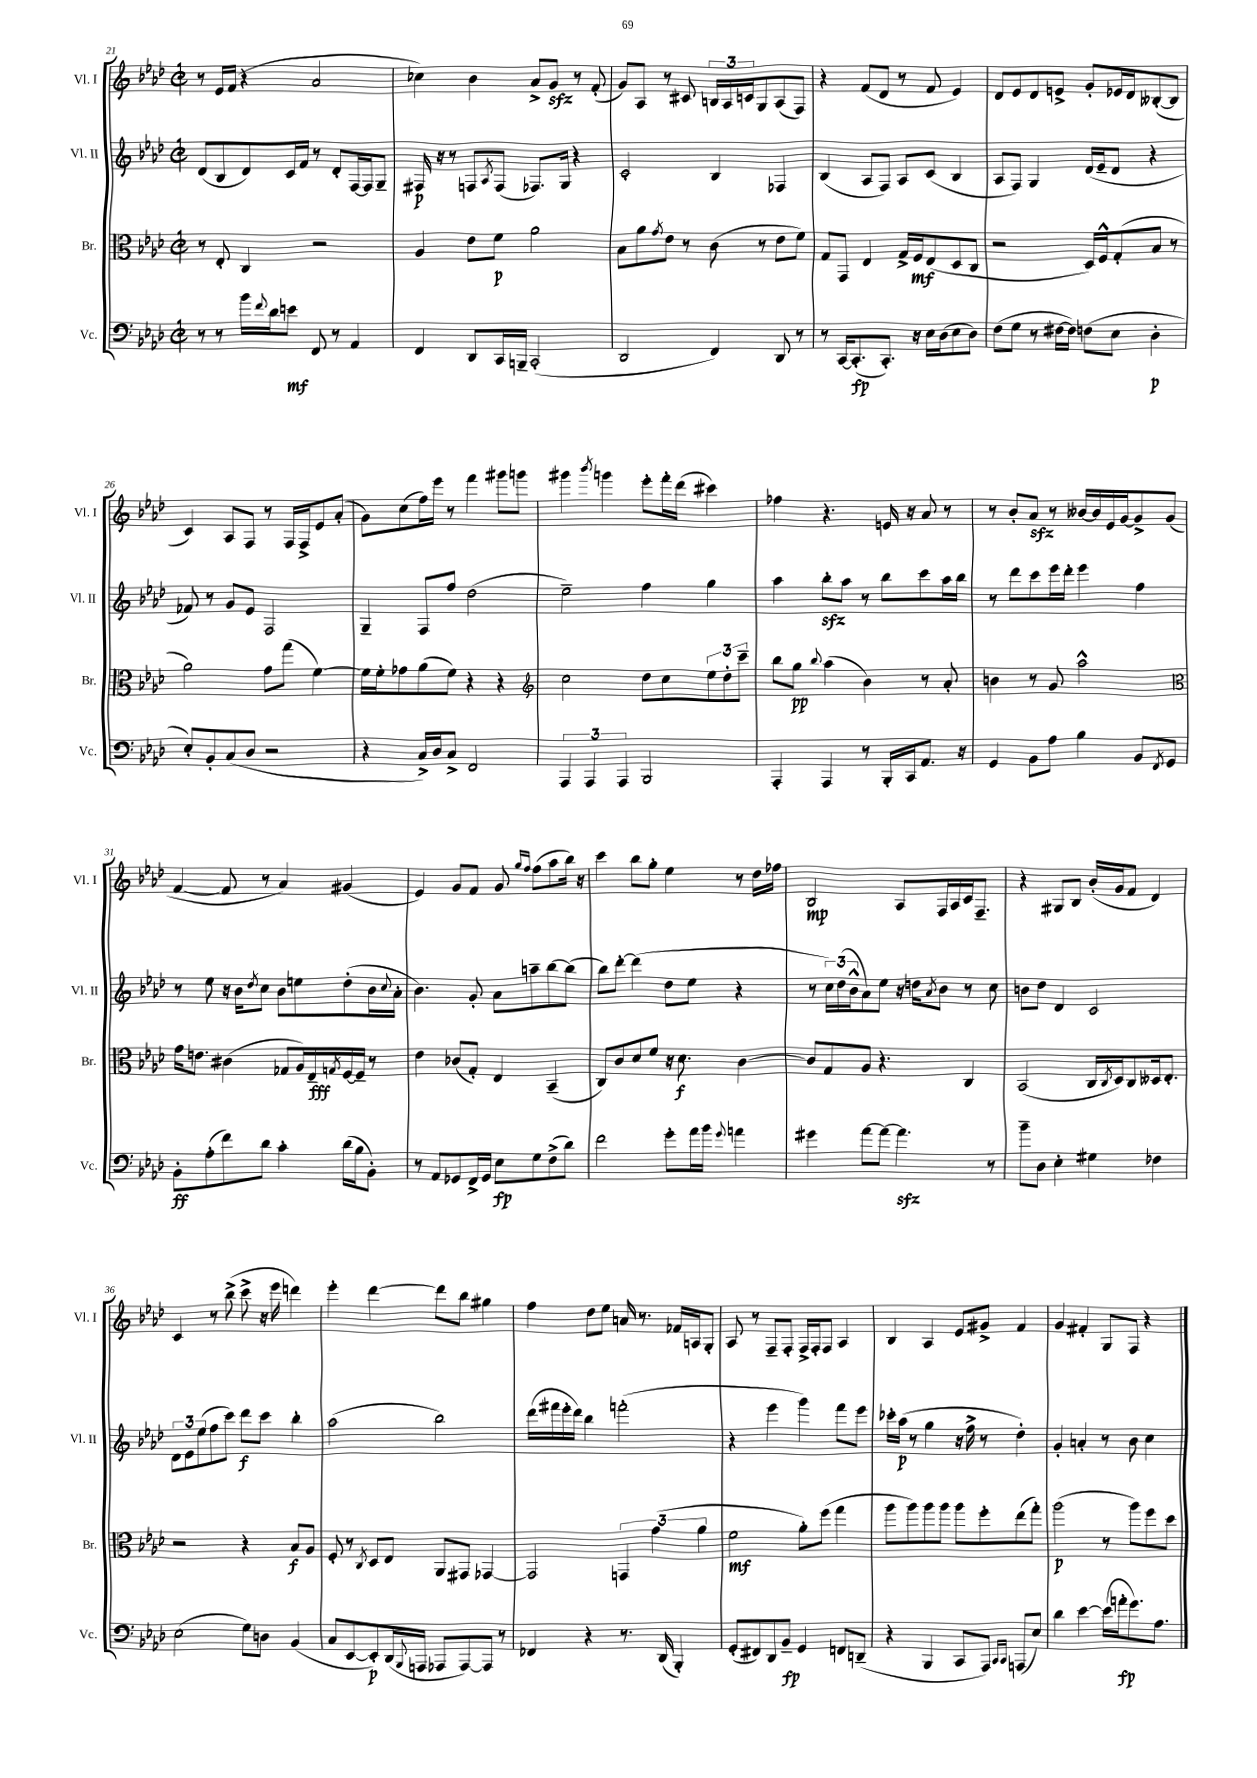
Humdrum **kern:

**kern	**dynam	**kern	**dynam	**kern	**dynam	**kern	**dynam
*part4	*part4	*part3	*part3	*part2	*part2	*part1	*part1
*staff4	*staff4	*staff3	*staff3	*staff2	*staff2	*staff1	*staff1
*I"Vc.	*	*I"Br.	*	*I"Vl. II	*	*I"Vl. I	*
*I'Vc.	*	*I'Br.	*	*I'Vl. II	*	*I'Vl. I	*
*clefF4	*	*clefC3	*	*clefG2	*	*clefG2	*
*k[b-e-a-d-]	*	*k[b-e-a-d-]	*	*k[b-e-a-d-]	*	*k[b-e-a-d-]	*
*M2/2	*	*M2/2	*	*M2/2	*	*M2/2	*
*met(c|)	*	*met(c|)	*	*met(c|)	*	*met(c|)	*
=21	=21	=21	=21	=21	=21	=21	=21
8r	.	8r	.	(8d-/L	.	8r	.
8r	.	8E-'/	.	8B-/	.	16e-/LL	.
.	.	.	.	.	.	(16f/JJ	.
16b-\LL	.	4C/	.	8d-/)	.	4r	.
8qqf/	.	.	.	.	.	.	.
16d-\J	.	.	.	.	.	.	.
8en\J	mf	.	.	16c/L	.	.	.
.	.	.	.	16f/JJ	.	.	.
8FF/	.	2r	.	8r	.	2a-/	.
8r	.	.	.	8d-'/L	.	.	.
4AA-/	.	.	.	[16F/L	.	.	.
.	.	.	.	16F/J]	.	.	.
.	.	.	.	8G~/J	.	.	.
=22	=22	=22	=22	=22	=22	=22	=22
4FF/	.	4A-/	.	16F#X/	p	4cc-X\)	.
.	.	.	.	16r	.	.	.
.	.	.	.	8r	.	.	.
8DD-/L	.	8e-\L	.	8Fn/L	.	4b-\	.
.	.	.	.	8qA-/	.	.	.
16CC/L	.	8f\J	p	(8F/J	.	.	.
16BBBn~/JJ	.	.	.	.	.	.	.
(2CC'/	.	2a-\	.	8.F-X/L)	.	8a-^/L	.
.	.	.	.	.	.	8gzz/J	.
.	.	.	.	16G/Jk	.	.	.
.	.	.	.	4r	.	8r	.
.	.	.	.	.	.	(8f'/	.
=23	=23	=23	=23	=23	=23	=23	=23
2DD-/	.	8B-\L	.	2c'/	.	8g/L)	.
.	.	8a-\	.	.	.	8A-/J	.
.	.	8qg/	.	.	.	.	.
.	.	8e-\J	.	.	.	8r	.
.	.	8r	.	.	.	8c#X/	.
4FF/)	.	(8c\	.	4B-/	.	24Bn/LL	.
.	.	.	.	.	.	24A-/	.
.	.	.	.	.	.	24cn/J	.
.	.	8r	.	.	.	8G/	.
8DD-/	.	8e-\L	.	4F-X/	.	(8A-/	.
8r	.	8f\J)	.	.	.	8F/J)	.
=24	=24	=24	=24	=24	=24	=24	=24
8r	.	8G/L	.	(4B-/	.	4r	.
[16CC/KL	.	8GG/J	.	.	.	.	.
(8.CC'/]	fp	.	.	.	.	.	.
.	.	4E-/	.	8A-/L	.	(8f/L	.
8.CC'/J)	.	.	.	8F/J)	.	8d-/J	.
.	.	16G^/LL	.	8A-/L	.	8r	.
16r	.	16F/J	mf	.	.	.	.
16E-\LL	.	(8E-/	.	(8c/J	.	8f/	.
(16D-\J	.	.	.	.	.	.	.
8E-\	.	8D-/	.	4B-/	.	4e-/)	.
8D-\J)	.	8C/J	.	.	.	.	.
=25	=25	=25	=25	=25	=25	=25	=25
(8F\L	.	2r	.	8A-/L	.	8d-/L	.
8G\J	.	.	.	8F/J)	.	8e-/	.
8r	.	.	.	4G/	.	8d-/	.
[16F#X\LL	.	.	.	.	.	8en^/J	.
16F#\JJ])	.	.	.	.	.	.	.
(8Fn\L	.	16D-/LL)	.	(16d-/LL	.	8g'/L	.
.	.	16F^^/J	.	16e-~/J	.	.	.
8E-\J	.	(8G'/	.	8d-/J	.	16e-X/L	.
.	.	.	.	.	.	16d-/J	.
4D-'\	p	8B-/J	.	4r	.	([8B--X'/	.
.	.	8r	.	.	.	8B--/J]	.
!!LO:LB:g=z
=26	=26	=26	=26	=26	=26	=26	=26
8E-'/L)	.	2a-\)	.	8f-X/)	.	4c/)	.
8BB-'/	.	.	.	8r	.	.	.
(8C/	.	.	.	8g/L	.	8A-/L	.
8D-/J	.	.	.	8e-/J	.	8F/J	.
2r	.	8g\L	.	2F/	.	8r	.
.	.	(8gg\J	.	.	.	16F/LL	.
.	.	.	.	.	.	16F^/J	.
.	.	[4f\)	.	.	.	8e-/	.
.	.	.	.	.	.	(8a-'/J	.
=27	=27	=27	=27	=27	=27	=27	=27
4r	.	16f\LL]	.	4G~/	.	8g\L)	.
.	.	16f'\J	.	.	.	.	.
.	.	8g-X\	.	.	.	(8cc\	.
16C^/LL)	.	(8a-\	.	8F/L	.	16ff\L)	.
16D-/J	.	.	.	.	.	16eee-\JJ	.
8C^/J	.	8f\J)	.	8ff/J	.	8r	.
2FF/	.	4r	.	(2dd-\	.	4fff\	.
.	.	4r	.	.	.	8ggg#X\L	.
.	.	.	.	.	.	8gggn\J	.
=28	=28	=28	=28	=28	=28	=28	=28
*	*	*clefG2	*	*	*	*	*
6AAA-/	.	2cc\	.	2ee-~\)	.	4ggg#X\	.
6AAA-/	.	.	.	.	.	.	.
.	.	.	.	.	.	8qbbb-/	.
.	.	.	.	.	.	4gggn\	.
6AAA-/	.	.	.	.	.	.	.
2BBB-/	.	8dd-\L	.	4ff\	.	8eee-'\L	.
.	.	8cc\	.	.	.	16fff'\L	.
.	.	.	.	.	.	(16ddd-\JJ	.
.	.	12ee-\	.	4gg\	.	4ccc#X\)	.
.	.	12dd-'\	.	.	.	.	.
.	.	12ccc~\J	.	.	.	.	.
=29	=29	=29	=29	=29	=29	=29	=29
4AAA-'/	.	8bb-\L	.	4aa-\	.	4ff-X\	.
.	.	8gg\J	pp	.	.	.	.
.	.	8qqbb-/	.	.	.	.	.
4AAA-/	.	(4aa-\	.	8bb-zz'\L	.	4.r	.
.	.	.	.	8aa-\J	.	.	.
8r	.	4b-\)	.	8r	.	.	.
16BBB-'/LL	.	.	.	8bb-\L	.	16en/	.
16CC/J	.	.	.	.	.	16r	.
8.AA-/J	.	8r	.	8ccc\	.	8a-/	.
.	.	8a-'/	.	16aa-\L	.	8r	.
16r	.	.	.	16bb-\JJ	.	.	.
=30	=30	=30	=30	=30	=30	=30	=30
4GG/	.	4bn\	.	8r	.	8r	.
.	.	.	.	8ddd-\L	.	8b-'/L	.
8BB-\L	.	8r	.	8ccc\	.	8a-zz/J	.
8A-\J	.	8g/	.	16eee-\L	.	8r	.
.	.	.	.	16ddd-'\JJ	.	.	.
4B-\	.	2aa-^^\	.	4eee-\	.	[16b--X/LL	.
.	.	.	.	.	.	16b--/]	.
.	.	.	.	.	.	16e-/	.
.	.	.	.	.	.	[16g/J	.
8BB-/L	.	.	.	4ff\	.	8g^/]	.
8qFF/	.	.	.	.	.	.	.
8GG/J	.	.	.	.	.	(8g/J	.
!!LO:LB:g=z
=31	=31	=31	=31	=31	=31	=31	=31
*	*	*clefC3	*	*	*	*	*
8BB-'\L	ff	16g\KL	.	8r	.	[4f/	.
.	.	8.en\J	.	.	.	.	.
(8A-'\	.	.	.	8ee-\	.	.	.
8f\)	.	(4c#X\	.	16r	.	8f/]	.
.	.	.	.	16b-\KL	.	.	.
.	.	.	.	8qdd-/	.	.	.
8d-\J	.	.	.	8cc\J	.	8r	.
4c'\	.	8G-X/L	.	8b-\L	.	4a-/)	.
.	.	16A-/L)	.	8een\	.	.	.
.	.	16E-~/	fff	.	.	.	.
.	.	8qGn/	.	.	.	.	.
(16d-\LL	.	[16F/	.	(8dd-'\	.	(4g#X/	.
16B-\J	.	16F~/JJ]	.	.	.	.	.
8BB-'\J)	.	8r	.	16b-\L	.	.	.
.	.	.	.	8qqcc/	.	.	.
.	.	.	.	16a-'\JJ	.	.	.
=32	=32	=32	=32	=32	=32	=32	=32
8r	.	4e-\	.	4.b-\)	.	4e-/)	.
8AA-/L	.	.	.	.	.	.	.
8GG-X/	.	(8c-X/L	.	.	.	8g/L	.
16FF^/L	.	8G'/J)	.	8g'/	.	8f/J	.
16GG-/JJ	.	.	.	.	.	.	.
8E-\L	fp	4E-/	.	8a-\L	.	8g/	.
.	.	.	.	.	.	16qqgg/LL	.
.	.	.	.	.	.	16qqff/JJ	.
8G\	.	.	.	8aan~\	.	(8ff\L	.
(8F^\	.	(4BB-~/	.	[8bb-\	.	8aa-\	.
8d-\J)	.	.	.	(8bb-\J]	.	16bb-\Jk)	.
.	.	.	.	.	.	16r	.
=33	=33	=33	=33	=33	=33	=33	=33
2f\	.	8C/L)	.	8bb-\L)	.	4ccc\	.
.	.	8c/	.	[8ddd-'\J	.	.	.
.	.	8d-/	.	(4ddd-\]	.	8bb-\L	.
.	.	8f/J	.	.	.	8gg'\J	.
8g'\L	.	16r	.	8dd-\L	.	4ee-\	.
.	.	8.d-\	f	.	.	.	.
16a-\L	.	.	.	8ee-\J	.	.	.
16b-\JJ	.	.	.	.	.	.	.
8qqg/	.	.	.	.	.	.	.
4an\	.	[4c\	.	4r	.	8r	.
.	.	.	.	.	.	16dd-\LL	.
.	.	.	.	.	.	16ff-X\JJ	.
=34	=34	=34	=34	=34	=34	=34	=34
4g#X\	.	8c/L]	.	8r	.	2B-/	mp
.	.	8G/	.	24cc\LL)	.	.	.
.	.	.	.	(24dd-\	.	.	.
.	.	.	.	24b-^^\J	.	.	.
[8a-\L	.	8A-/J	.	8a-\)	.	.	.
8a-\J_	.	4.r	.	8ee-\J	.	.	.
4.a-zz\]	.	.	.	16r	.	8A-/L	.
.	.	.	.	16ddn\KL	.	.	.
.	.	.	.	8qa-/	.	.	.
.	.	.	.	8b-\J	.	16F/L	.
.	.	.	.	.	.	16A-/	.
.	.	4C/	.	8r	.	16c/J	.
.	.	.	.	.	.	8.F~/J	.
8r	.	.	.	8cc\	.	.	.
=35	=35	=35	=35	=35	=35	=35	=35
8b-~\L	.	(2BB-/	.	8bn\L	.	4r	.
8D-\J	.	.	.	8dd-\J	.	.	.
4E-'\	.	.	.	4d-/	.	8G#X/L	.
.	.	.	.	.	.	8B-/J	.
4G#X\	.	16C/LL	.	2c/	.	(16b-'/LL	.
.	.	8qC/	.	.	.	.	.
.	.	16D-/J)	.	.	.	16g/J	.
.	.	8C/	.	.	.	8f/J	.
4F-X\	.	16D--X/k	.	.	.	4d-/)	.
.	.	8.E-'/J	.	.	.	.	.
!!LO:LB:g=z
=36	=36	=36	=36	=36	=36	=36	=36
(2E-\	.	2r	.	12d-\L	.	4c/	.
.	.	.	.	12e-\	.	.	.
.	.	.	.	(12ee-\	.	.	.
.	.	.	.	8ff\	.	8r	.
.	.	.	.	8ccc\J)	.	(8bb-^\	.
8G\L)	.	4r	.	8ddd-\L	f	8ccc^\	.
8Dn\J	.	.	.	8ccc\J	.	16r	.
.	.	.	.	.	.	16eee-\	.
(4BB-/	.	8B-/L	f	4bb-'\	.	4dddn\)	.
.	.	8A-/J	.	.	.	.	.
=37	=37	=37	=37	=37	=37	=37	=37
8C/L	.	8F'/	.	(2aa-\	.	4eee-'\	.
[8EE-/	.	8r	.	.	.	.	.
.	.	8qC/	.	.	.	.	.
8EE-'/])	p	8D-/L	.	.	.	[4ddd-\	.
(16DD-/L	.	8E-/J	.	.	.	.	.
8qqBBB-/	.	.	.	.	.	.	.
16AAAn/JJ	.	.	.	.	.	.	.
8AAA-X/L	.	8AA-/L	.	2bb-\)	.	8ddd-\L]	.
[8AAA-/)	.	8GG#X/J	.	.	.	8bb-\J	.
8AAA-/J]	.	[4GG-X/	.	.	.	4gg#X\	.
8r	.	.	.	.	.	.	.
=38	=38	=38	=38	=38	=38	=38	=38
4FF-X/	.	2GG-/]	.	(16ddd-\LL	.	4ff\	.
.	.	.	.	16fff#X\	.	.	.
.	.	.	.	16eee-'\	.	.	.
.	.	.	.	16ddd-\JJ)	.	.	.
4r	.	.	.	4bb-\	.	8dd-\L	.
.	.	.	.	.	.	8ee-\J	.
8.r	.	6GGn/	.	(2fffn'\	.	16an/	.
.	.	.	.	.	.	8.r	.
.	.	(6g\	.	.	.	.	.
(16DD-/	.	.	.	.	.	.	.
4BBB-'/)	.	.	.	.	.	16f-X/LL	.
.	.	.	.	.	.	16An/J	.
.	.	6a-\	.	.	.	.	.
.	.	.	.	.	.	8G'/J	.
=39	=39	=39	=39	=39	=39	=39	=39
(8GG'/L	.	2f\	mf	4r	.	8A-/	.
8FF#X/)	.	.	.	.	.	8r	.
8DD-/	.	.	.	4eee-\	.	8F~/L	.
8BB-~/J	fp	.	.	.	.	8F'/J	.
4GG/	.	8a-'\L)	.	4ggg\)	.	16F^/LL	.
.	.	.	.	.	.	16F'/J	.
.	.	(8ff\J	.	.	.	8F/J	.
8FFn/L	.	4gg\	.	8fff\L	.	4A-/	.
(8DDn~/J	.	.	.	8eee-\J	.	.	.
=40	=40	=40	=40	=40	=40	=40	=40
4r	.	8aa-\L	.	16ccc-X'\LL	.	4B-/	.
.	.	.	.	(16aa-\JJ	p	.	.
.	.	8aa-\)	.	8r	.	.	.
4BBB-/	.	8aa-\	.	4gg\	.	4A-/	.
.	.	8aa-\J	.	.	.	.	.
8CC/L	.	8aa-\L	.	16r	.	8e-/L	.
.	.	.	.	16ff^\	.	.	.
8AAA-/J)	.	8ff'\	.	8r	.	8g#X^/J	.
16qqCC/LL	.	.	.	.	.	.	.
16qqCC/JJ	.	.	.	.	.	.	.
(8AAAn/L	.	(8ee-\	.	4dd-'\)	.	4f/	.
8E-/J)	.	8gg'\J)	.	.	.	.	.
=41	=41	=41	=41	=41	=41	=41	=41
4d-\	.	(2aa-\	p	4g'/	.	4g/	.
[4e-\	.	.	.	4an'/	.	4f#X'/	.
(16e-\LL]	.	8r	.	8r	.	8G/L	.
16an'\J	fp	.	.	.	.	.	.
8.g\)	.	8aa-\L)	.	8b-\	.	8F/J	.
.	.	8ff\	.	4cc\	.	4r	.
8.A-\J	.	.	.	.	.	.	.
.	.	8dd-\J	.	.	.	.	.
==	==	==	==	==	==	==	==
*-	*-	*-	*-	*-	*-	*-	*-
